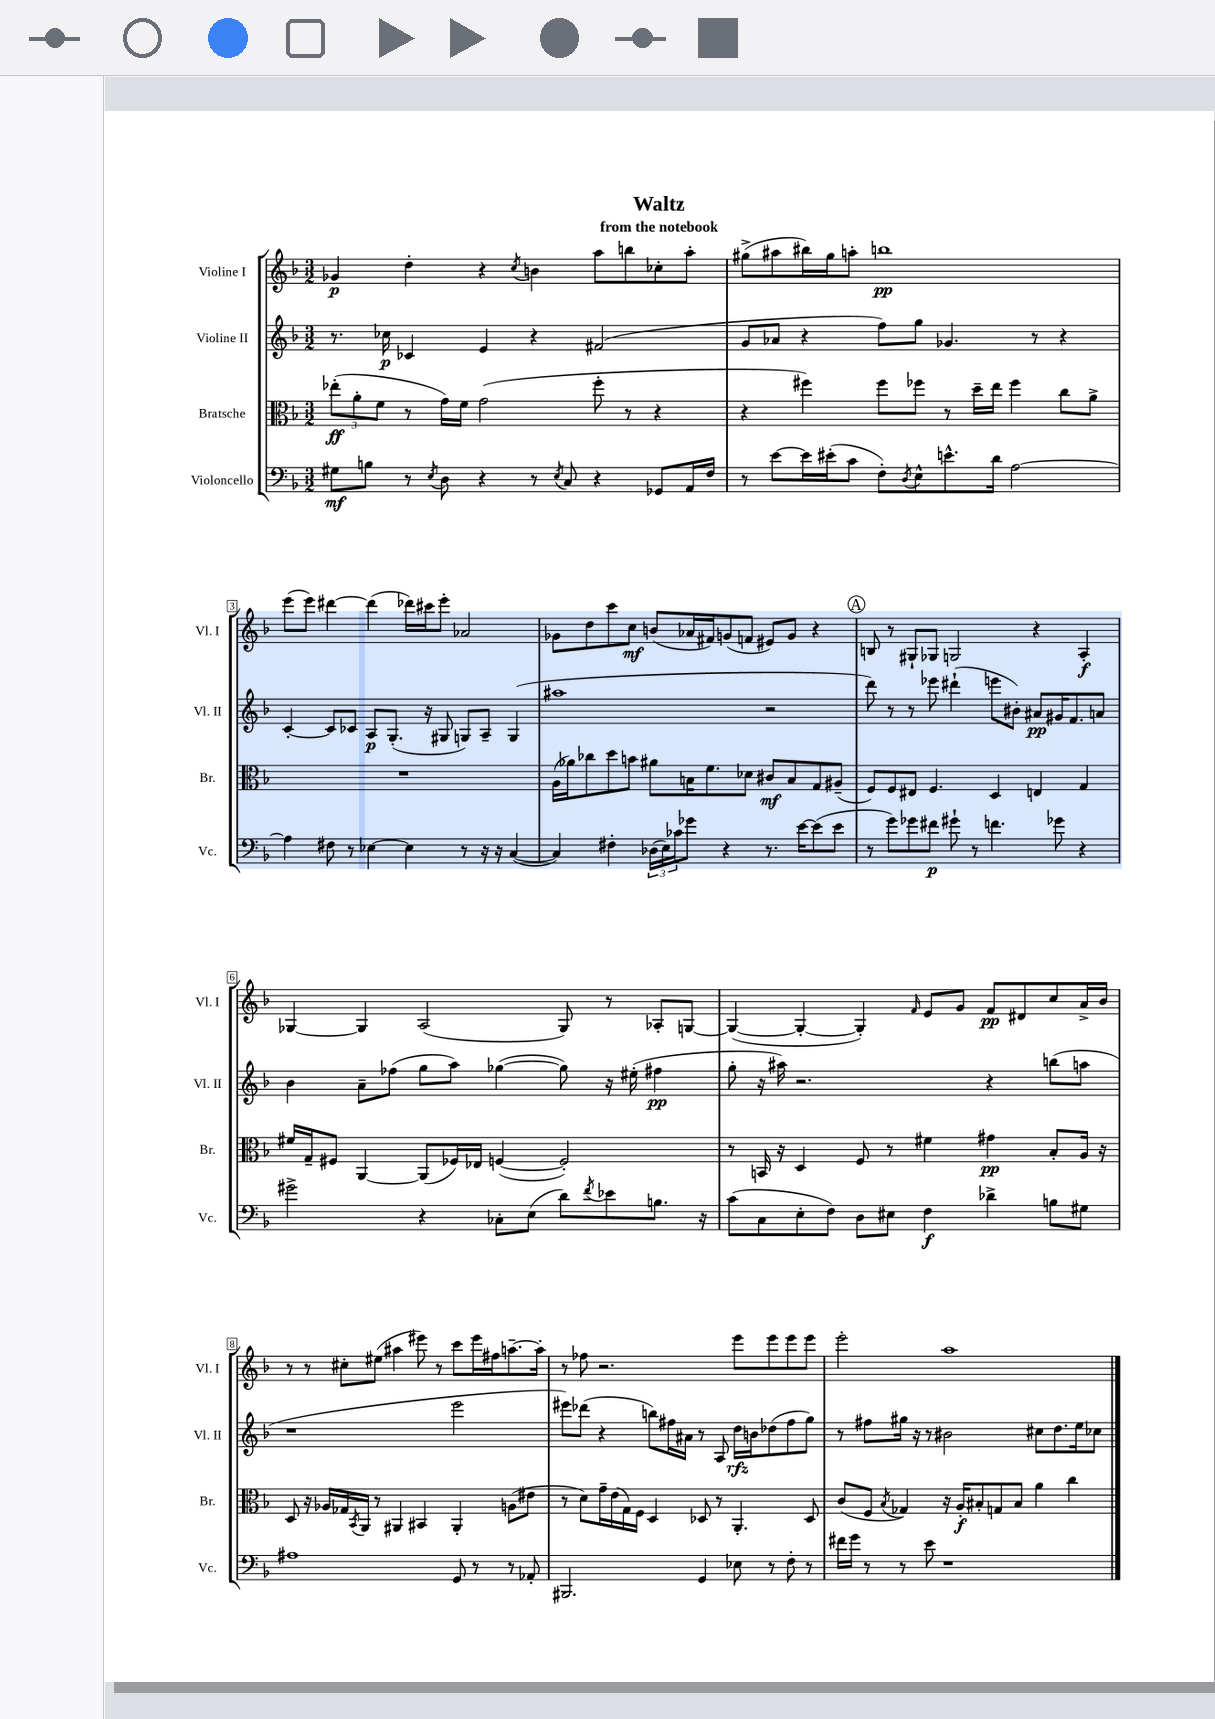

**kern	**dynam	**kern	**dynam	**kern	**dynam	**kern	**dynam
*part4	*part4	*part3	*part3	*part2	*part2	*part1	*part1
*staff4	*staff4	*staff3	*staff3	*staff2	*staff2	*staff1	*staff1
*I"Violoncello	*	*I"Bratsche	*	*I"Violine II	*	*I"Violine I	*
*I'Vc.	*	*I'Br.	*	*I'Vl. II	*	*I'Vl. I	*
*clefF4	*	*clefC3	*	*clefG2	*	*clefG2	*
*k[b-]	*	*k[b-]	*	*k[b-]	*	*k[b-]	*
*M3/2	*	*M3/2	*	*M3/2	*	*M3/2	*
=1	=1	=1	=1	=1	=1	=1	=1
8G#X\L	mf	(12ee-X'\L	ff	8.r	.	4g-X/	p
.	.	12a'\	.	.	.	.	.
8Bn\J	.	.	.	.	.	.	.
.	.	12f\J	.	.	.	.	.
.	.	.	.	16cc-X\	p	.	.
8r	.	8r	.	4c-X/	.	4dd'\	.
8qE/	.	.	.	.	.	.	.
8D\	.	16g\LL)	.	.	.	.	.
.	.	16f\JJ	.	.	.	.	.
4r	.	(2g\	.	4e/	.	4r	.
.	.	.	.	.	.	8qcc/	.
8r	.	.	.	4r	.	4bn\	.
8qE/	.	.	.	.	.	.	.
8C/	.	.	.	.	.	.	.
4r	.	8ff'\	.	(2f#X/	.	8aa\L	.
.	.	8r	.	.	.	8bbn\	.
8GG-X/L	.	4r	.	.	.	8cc-X'\	.
16AA/L	.	.	.	.	.	8aa'\J	.
16F/JJ	.	.	.	.	.	.	.
=2	=2	=2	=2	=2	=2	=2	=2
8r	.	4r	.	8g/L	.	(8gg#X^\L	.
[8e\L	.	.	.	8a-X/J	.	8aa#X\	.
16e\L]	.	4ff#X\)	.	4r	.	16bb#X\L)	.
(16e#X'\J	.	.	.	.	.	16gg#\J	.
8c\J	.	.	.	.	.	8aan'\J	.
8F'\L)	.	8ff#\L	.	8ff\L)	.	1bbn	pp
8qD/	.	.	.	.	.	.	.
8E^^\	.	8ff-X\J	.	8gg\J	.	.	.
8.en^^\	.	8r	.	4.g-X/	.	.	.
.	.	16dd~\LL	.	.	.	.	.
16d\Jk	.	16ee\JJ	.	.	.	.	.
[2A\	.	4ff-\	.	.	.	.	.
.	.	.	.	8r	.	.	.
.	.	8cc\L	.	4r	.	.	.
.	.	8a^\J	.	.	.	.	.
!!LO:LB:g=z
=3	=3	=3	=3	=3	=3	=3	=3
4A\]	.	1.r	.	[4c'/	.	(8eee\L	.
.	.	.	.	.	.	8eee\J)	.
8F#X\	.	.	.	8c/L]	.	[4ddd#X\	.
8r	.	.	.	8c-X/J	.	.	.
[4E-X\	.	.	.	8A/L	p	(4ddd#\]	.
.	.	.	.	(8.G'/J	.	.	.
4E-\]	.	.	.	.	.	16ddd-X\LL)	.
.	.	.	.	16r	.	16ccc#X\J	.
.	.	.	.	8G#X/	.	8eee'\J	.
8r	.	.	.	8Gn/L)	.	2a-X/	.
16r	.	.	.	8A~/J	.	.	.
16r	.	.	.	.	.	.	.
([4C/	.	.	.	(4G/	.	.	.
=4	=4	=4	=4	=4	=4	=4	=4
4C/])	.	(16A\LL	.	1aa#X	.	8g-X\L	.
.	.	16a-X\J)	.	.	.	.	.
.	.	8cc-X\	.	.	.	8dd\	.
4F#X'\	.	8dd\	.	.	.	8ccc\	.
.	.	8bn\J	.	.	.	8cc\J	mf
(24D-X\LL	.	8a#X\L	.	.	.	(8bn/L	.
24E\)	.	.	.	.	.	.	.
24c-X\J	.	.	.	.	.	.	.
8g-X\J	.	16Bn\K	.	.	.	16a-X/L	.
.	.	8.f\	.	.	.	16f#X/J)	.
4r	.	.	.	.	.	(8gn/	.
.	.	8d-X\J	.	.	.	8fn/J	.
8.r	.	8c#X/L	mf	2r	.	8e#X/L)	.
.	.	8B/	.	.	.	8g/J	.
[16e\KL	.	.	.	.	.	.	.
(8e\]	.	8G/	.	.	.	4r	.
8e\J	.	(8A#X~/J	.	.	.	.	.
!!LO:REH:place=s1:t=A
=5	=5	=5	=5	=5	=5	=5	=5
8r	.	8F/L)	.	8ddd\)	.	8Bn/	.
8g\L)	.	8F/	.	8r	.	8r	.
8g-X\	.	8E#X/J	.	8r	.	8G#X`/L	.
8f#X\J	p	4.F/	.	8eee-X\	.	8G-X/J	.
8g#X`\	.	.	.	(4ddd#X`\	.	2Gn/	.
8r	.	.	.	.	.	.	.
4.fn\	.	4D/	.	8eeen\L	.	.	.
.	.	.	.	8b#X'\J)	.	.	.
.	.	4En/	.	8a#X/L	pp	4r	.
8g-X\	.	.	.	16g#X/K	.	.	.
.	.	.	.	8.f/	.	.	.
4r	.	4G/	.	.	.	4A'/	f
.	.	.	.	8an/J	.	.	.
!!LO:LB:g=z
=6	=6	=6	=6	=6	=6	=6	=6
2g#X^\	.	16f#X/LL	.	4b-\	.	[4G-X/	.
.	.	16G~/J	.	.	.	.	.
.	.	8F#X/J	.	.	.	.	.
.	.	[4AA/	.	8a~\L	.	4G-/]	.
.	.	.	.	(8ff-X\J	.	.	.
4r	.	(8AA/L]	.	8gg\L	.	(2A/	.
.	.	16F-X/L)	.	8aa\J)	.	.	.
.	.	16E-X/JJ	.	.	.	.	.
8C-X'\L	.	([4Fn/	.	([4gg-X\	.	.	.
(8E\J	.	.	.	.	.	.	.
8d\L)	.	2F'/])	.	8gg-\])	.	8G-/)	.
8qf/	.	.	.	.	.	.	.
8e-X\	.	.	.	16r	.	8r	.
.	.	.	.	(16ee#X'\	.	.	.
8.Bn\J	.	.	.	4ff#X\	pp	8A-X'/L	.
.	.	.	.	.	.	[8Gn/J	.
16r	.	.	.	.	.	.	.
=7	=7	=7	=7	=7	=7	=7	=7
(8c\L	.	8r	.	8gg'\	.	(4G/_	.
8C\	.	16BBn/	.	16r	.	.	.
.	.	16r	.	16aa#X\)	.	.	.
8E'\	.	4D/	.	2.r	.	4G'/_	.
8F\J)	.	.	.	.	.	.	.
8D\L	.	8F/	.	.	.	4G'/])	.
8E#X\J	.	8r	.	.	.	.	.
.	.	.	.	.	.	16qqf/	.
4F\	f	4f#X\	.	.	.	8e/L	.
.	.	.	.	.	.	8g/J	.
4d-X^\	.	4g#X\	pp	4r	.	8f/L	pp
.	.	.	.	.	.	8d#X/	.
8Bn\L	.	8B-'/L	.	(8bbn\L	.	8cc/	.
8G#X\J	.	16A/Jk	.	8aan\J	.	16a^/L	.
.	.	16r	.	.	.	16b-/JJ	.
!!LO:LB:g=z
=8	=8	=8	=8	=8	=8	=8	=8
1A#X	.	8D/	.	1r	.	8r	.
.	.	16r	.	.	.	8r	.
.	.	16A-X/LL	.	.	.	.	.
.	.	16G-X/	.	.	.	8cc#X'\L	.
.	.	8qBB-/	.	.	.	.	.
.	.	16AA/JJ	.	.	.	.	.
.	.	8r	.	.	.	(8ee#X\J	.
.	.	4AA#X/	.	.	.	4aa#X\	.
.	.	4BB#X/	.	.	.	8eee#X\)	.
.	.	.	.	.	.	8r	.
8GG/	.	4AA#'/	.	2eee\	.	8ccc\L	.
8r	.	.	.	.	.	16eee#\L	.
.	.	.	.	.	.	16ff#X\J	.
8r	.	(8An\L	.	.	.	[8.aan~\	.
8AA-X'/	.	8e#X\J	.	.	.	.	.
.	.	.	.	.	.	16aa'\Jk]	.
=9	=9	=9	=9	=9	=9	=9	=9
2.BBB#X/	.	8r	.	8eee#X\L)	.	8r	.
.	.	8d\L)	.	(8ddd-X\J	.	8ff-X\	.
.	.	16g~\L	.	4r	.	2.r	.
.	.	(16e\	.	.	.	.	.
.	.	16G\)	.	.	.	.	.
.	.	16F\JJ	.	.	.	.	.
.	.	4D/	.	8bbn\L)	.	.	.
.	.	.	.	16ff#X\L	.	.	.
.	.	.	.	16a#X\JJ	.	.	.
4GG/	.	8D-X/	.	8r	.	.	.
.	.	8r	.	8A/	.	.	.
8E-X\	.	4.AA'/	.	16dd\LL	rfz	8eee\L	.
.	.	.	.	16bn\J	.	.	.
8r	.	.	.	(8dd-X\	.	8eee\	.
8F'\	.	.	.	8ff#\	.	8eee\	.
8r	.	8D-/	.	8gg\J)	.	8eee\J	.
=10	=10	=10	=10	=10	=10	=10	=10
16f#X\LL	.	(8c/L	.	8r	.	2eee'\	.
16g\JJ	.	.	.	.	.	.	.
8r	.	8F/J	.	8ff#X\L	.	.	.
.	.	8qB-/	.	.	.	.	.
8r	.	4G-X/)	.	16gg#X\Jk	.	.	.
.	.	.	.	16r	.	.	.
8e\	.	.	.	8r	.	.	.
1r	.	16r	.	2b#X\	.	1aa	.
.	.	16A'/KL	f	.	.	.	.
.	.	8B#X'/	.	.	.	.	.
.	.	8Gn/	.	.	.	.	.
.	.	8B#/J	.	.	.	.	.
.	.	4a\	.	8cc#X\L	.	.	.
.	.	.	.	8.dd\	.	.	.
.	.	4cc\	.	.	.	.	.
.	.	.	.	16ee\k	.	.	.
.	.	.	.	8cc-X\J	.	.	.
==	==	==	==	==	==	==	==
*-	*-	*-	*-	*-	*-	*-	*-
